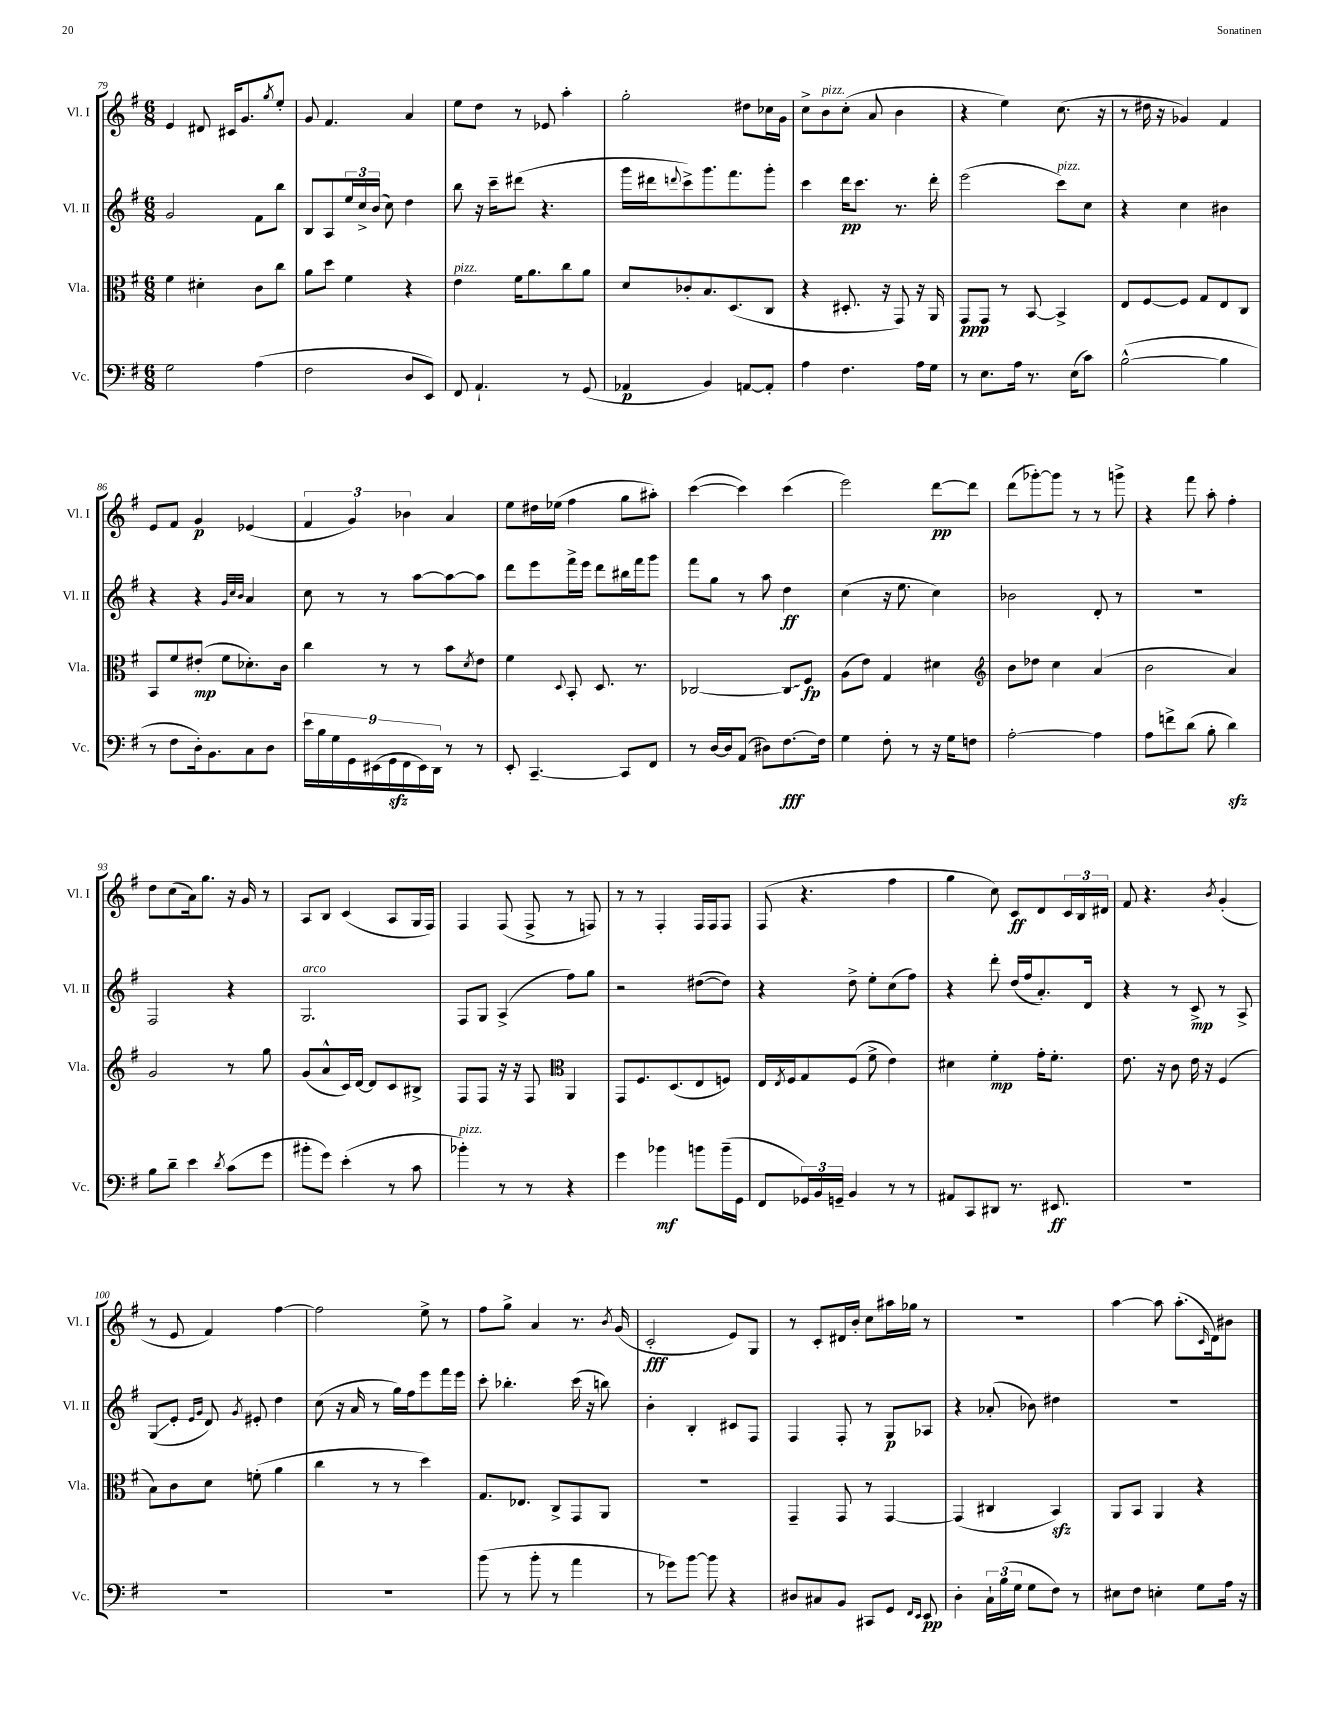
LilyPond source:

<<
\new StaffGroup <<
\new Staff = "s0" \with { instrumentName = "Vl. I" shortInstrumentName = "Vl. I" } {
    \clef treble \key g \major \numericTimeSignature \time 6/8
    e'4 dis'8 cis'16 g'8. \acciaccatura { g''8 } e''8-. |
    g'8 fis'4. a'4 |
    e''8 d''8 r8 ees'8 a''4-. |
    g''2-. dis''8 ces''16 g'16 |
    c''8-> b'8^\markup { \italic "pizz." } c''8-.( a'8 b'4 |
    r4 e''4) c''8.( r16 |
    r8 dis''16 r16 ges'4) fis'4 |
    e'8 fis'8 g'4\p ees'4( |
    \tuplet 3/2 { fis'4 g'4) bes'4 } a'4 |
    e''8 dis''16 ees''16( fis''4 g''8 ais''8-.) |
    c'''4~( c'''4) c'''4( |
    e'''2) d'''8~\pp d'''8 |
    d'''8( ges'''8~-.) ges'''8 r8 r8 g'''8-> |
    r4 fis'''8 a''8-. fis''4-. |
    d''8 c''8( a'16) g''8. r16 g'16 r8 |
    a8 b8 c'4( a8 g16 fis16) |
    fis4 fis8( fis8-> r8 f8) |
    r8 r8 fis4-. fis16 fis16 fis8 |
    fis8( r4. fis''4 |
    g''4 c''8) c'8\ff d'8 \tuplet 3/2 { c'16 b16 dis'16 } |
    fis'8 r4. \acciaccatura { b'8 } g'4-.( |
    r8 e'8 fis'4) fis''4~ |
    fis''2 e''8-> r8 |
    fis''8 g''8-> a'4 r8. \acciaccatura { b'8 } g'16( |
    c'2-.\fff e'8) g8 |
    r8 c'8-. dis'16 b'16-. c''8 ais''16 ges''16 r8 |
    R2. |
    a''4~ a''8 a''8.-.( \grace { c'16 } d'16) bis'8 \bar "|." |
}
\new Staff = "s1" \with { instrumentName = "Vl. II" shortInstrumentName = "Vl. II" } {
    \clef treble \key g \major \numericTimeSignature \time 6/8
    g'2 fis'8 b''8 |
    b8 a8 \tuplet 3/2 { e''16 c''16-> b'16( } c''8) d''4 |
    b''8 r16 c'''16-- dis'''8( r4. |
    g'''16 dis'''16 \appoggiatura { d'''8 } c'''8->) g'''8. fis'''8. g'''8-. |
    c'''4 d'''16\pp c'''8. r8. d'''16-. |
    e'''2( c'''8^\markup { \italic "pizz." }) c''8 |
    r4 c''4 bis'4 |
    r4 r4 \grace { g'32 c''32 b'32 } a'4 |
    c''8 r8 r8 a''8~ a''8~ a''8 |
    d'''8 e'''8 fis'''16-> e'''16 d'''8 bis''16 fis'''16 g'''8 |
    fis'''8 g''8 r8 a''8 d''4\ff |
    c''4( r16 e''8. c''4) |
    bes'2 d'8-. r8 |
    R2. |
    fis2 r4 |
    g2.^\markup { \italic "arco" } |
    fis8 g8 a4->( fis''8) g''8 |
    r2 dis''8~( dis''8) |
    r4 d''8-> e''8-. c''8( fis''8) |
    r4 d'''8-. d''16( fis''16 a'8.-.) d'16 |
    r4 r8 c'8->\mp r8 a8-> |
    g8\glissando( e'8-. \grace { e'16 g'16 } d'8) \acciaccatura { g'8 } eis'8-. d''4 |
    c''8( r16 a'16 r8 g''16) fis''16 e'''8 fis'''16 e'''16 |
    c'''8-. bes''4.-. c'''16( r16 b''8) |
    b'4-. b4-. cis'8 fis8 |
    fis4 fis8-. r8 g8\p aes8 |
    r4 aes'8-.( bes'8) dis''4 |
    R2. \bar "|." |
}
\new Staff = "s2" \with { instrumentName = "Vla." shortInstrumentName = "Vla." } {
    \clef alto \key g \major \numericTimeSignature \time 6/8
    fis'4 dis'4-. c'8 c''8 |
    a'8 d''8 fis'4 r4 |
    e'4^\markup { \italic "pizz." } fis'16 a'8. c''8 a'8 |
    d'8 ces'8-. b8. d8.( c8 |
    r4 dis8.-. r16 g,8) r16 a,16 |
    g,8\ppp g,8 r8 b,8~ b,4-> |
    e8 fis8~ fis8 g8 e8 c8 |
    b,8 fis'8 eis'8-.\mp( fis'8 des'8.-.) c'16 |
    c''4 r8 r8 b'8 \acciaccatura { d'8 } e'8 |
    fis'4 \appoggiatura { d8 } b,8-. d8. r8. |
    ces2~ \once \override Glissando.style = #'zigzag ces8\glissando fis8\fp |
    a8( e'8) g4 dis'4 |
    \clef treble b'8 des''8 c''4 a'4( |
    b'2 a'4) |
    g'2 r8 g''8 |
    g'8( a'8-^ c'16) d'16~ d'8 c'8 bis8-> |
    fis8 fis8 r16 r16 fis8 \clef alto a,4 |
    g,8 fis8. d8.( e8 f8) |
    e16 \acciaccatura { e8 } fis16 g8 fis8( fis'8-> e'4) |
    dis'4 fis'4-.\mp g'16-. fis'8.-. |
    e'8. r16 c'8 e'16 r16 fis4( |
    b8) c'8 d'8 f'8-.( a'4 |
    c''4 r8 r8 d''4) |
    g8. ees8. c8-> g,8 a,8 |
    R2. |
    g,4-- g,8 r8 g,4~ |
    g,4( cis4 b,4\sfz) |
    a,8 b,8 a,4 r4 \bar "|." |
}
\new Staff = "s3" \with { instrumentName = "Vc." shortInstrumentName = "Vc." } {
    \clef bass \key g \major \numericTimeSignature \time 6/8
    g2 a4( |
    fis2 d8 e,8) |
    fis,8 a,4.-! r8 g,8( |
    aes,4\p b,4) a,8~ a,8-. |
    a4 fis4. a16 g16 |
    r8 e8. a16 r8. e16( c'8) |
    b2~-^( b4 |
    r8 fis8 d16-.) b,8. c8 d8 |
    \tuplet 9/8 { e'16 b16 g16 g,16 eis,16( g,16\sfz fis,16 eis,16) d,16 } r8 r8 |
    e,8-. c,4.~-- c,8 fis,8 |
    r8 d16~ d16 a,8( dis8) fis8.~\fff fis16 |
    g4 fis8-. r8 r16 g16 f8 |
    a2~-. a4 |
    a8 f'8-> d'8( b8-. d'4\sfz) |
    b8 d'8-- e'4 \acciaccatura { d'8 } c'8( g'8 |
    bis'8-. g'8) e'4-.( r8 c'8 |
    bes'4-.^\markup { \italic "pizz." }) r8 r8 r4 |
    g'4 bes'4\mf b'8 b'16--( g,16 |
    fis,8 \tuplet 3/2 { ges,16) b,16 g,16-- } b,4 r8 r8 |
    ais,8 c,8 dis,8 r8. eis,8.\ff |
    R2. |
    R2. |
    R2. |
    b'8( r8 b'8-. r8 a'4 |
    r8 ges'8) b'8~ b'8 r4 |
    dis8 cis8 b,8 cis,8 g,8 \grace { fis,16 e,16 } e,8\pp |
    d4-. \tuplet 3/2 { c16-! b16( g16 } g8 fis8) r8 |
    eis8 fis8 e4-. g8 a16 r16 \bar "|." |
}
>>
>>
\layout { \context { \Score currentBarNumber = #79 } }
